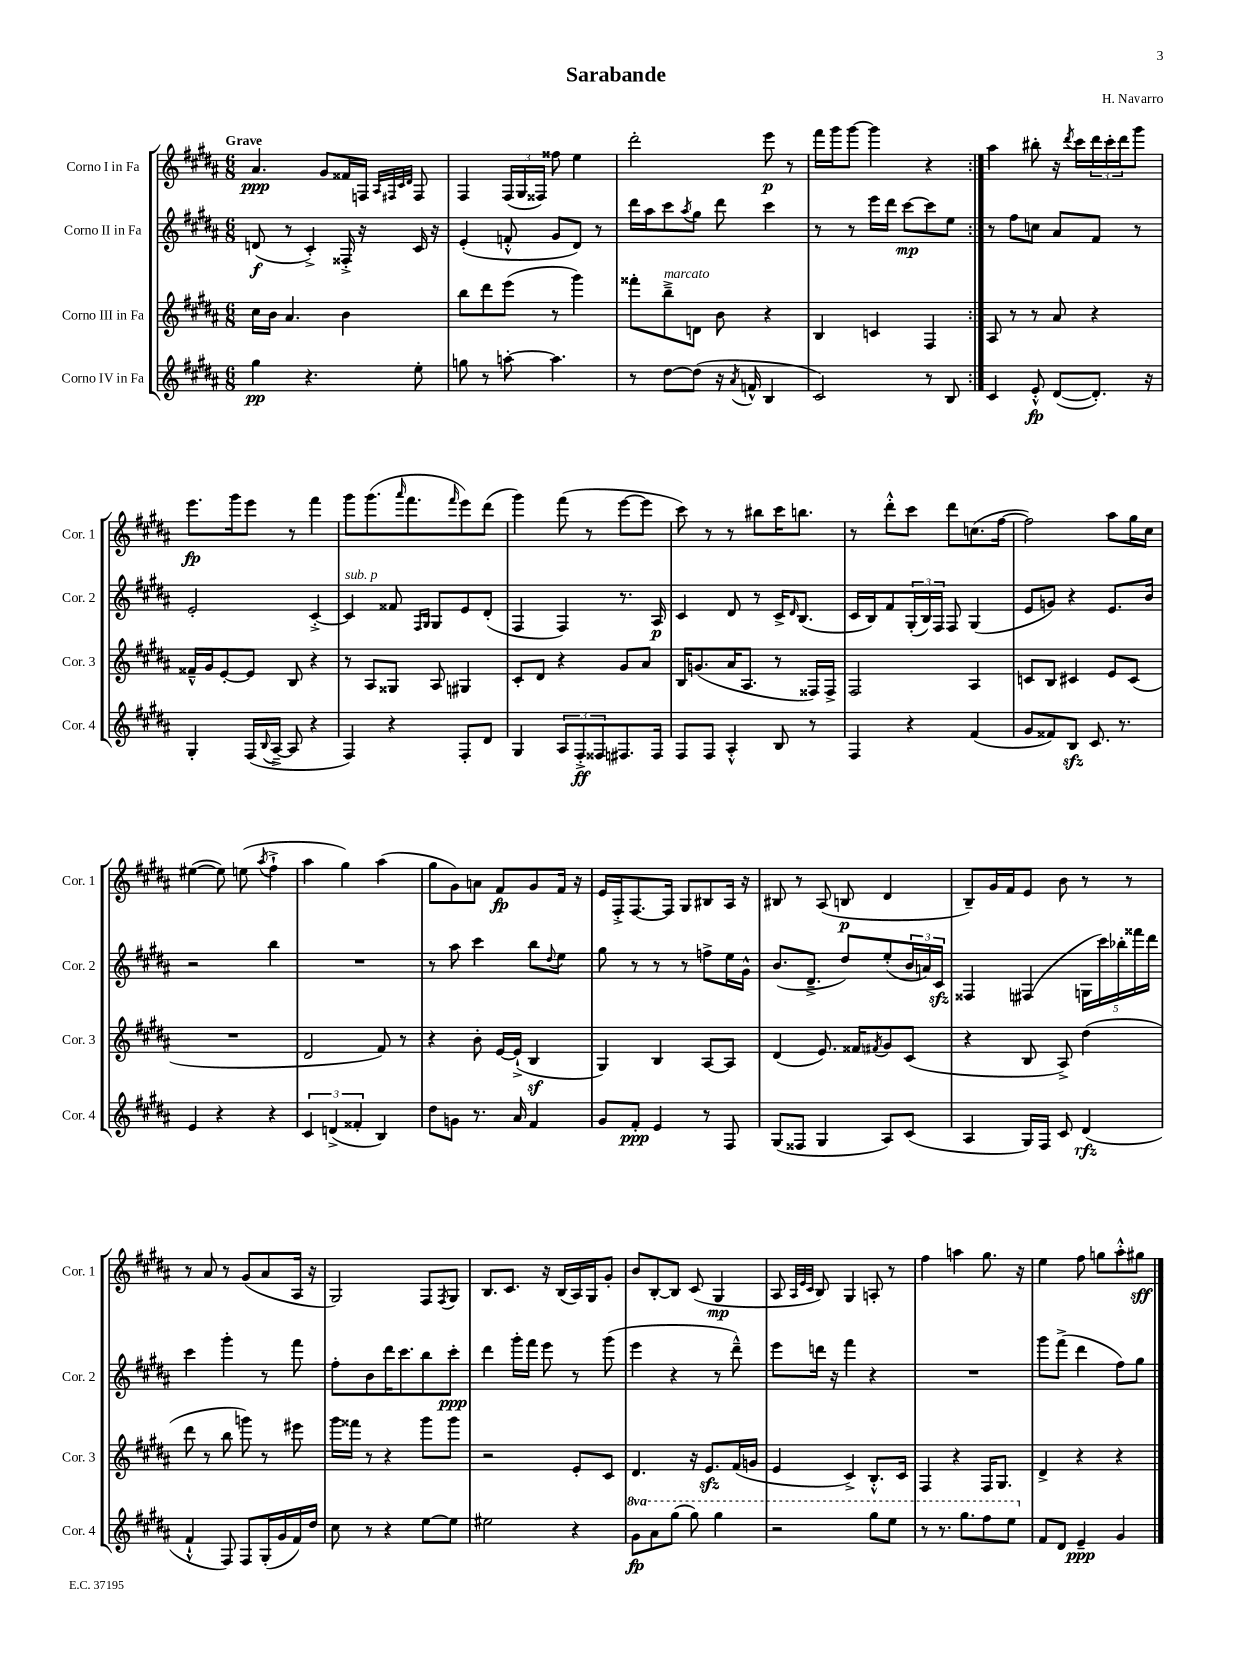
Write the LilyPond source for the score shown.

\header { title = "Sarabande" composer = "H. Navarro" }
<<
\new StaffGroup <<
\new Staff = "s0" \with { instrumentName = "Corno I in Fa" shortInstrumentName = "Cor. 1" } {
    \clef treble \key b \major \numericTimeSignature \time 6/8 \tempo "Grave"
    \repeat volta 2 { ais'4.\ppp gis'8 fisis'16 f16 \grace { ais32 fis32 cis'32 dis'32 } fis8 |
    fis4 \tuplet 3/2 { fis16( gis16 fisis16) } fisis''8 e''4 |
    dis'''2-. e'''8\p r8 |
    fis'''16 gis'''16 gis'''8~ gis'''4 r4 | }
    ais''4 bis''8-. r16 \acciaccatura { dis'''8 } cis'''16 \tuplet 3/2 { dis'''16 cis'''16-. dis'''16 } gis'''8 |
    e'''8.\fp gis'''16 e'''8 r8 fis'''4 |
    gis'''8 gis'''8.( \grace { ais'''16 } fis'''8. \grace { fis'''16 } e'''8) dis'''8( |
    gis'''4) fis'''8( r8 e'''8~ e'''8 |
    cis'''8) r8 r8 bis''8 cis'''16 b''8. |
    r8 dis'''8-.-^ cis'''8 dis'''8 c''8.( fis''16~ |
    fis''2) ais''8 gis''16 cis''16 |
    eis''4~( eis''8) e''8( \acciaccatura { ais''8 } fis''4-!-> |
    ais''4 gis''4) ais''4( |
    gis''8 gis'8) a'8 fis'8\fp gis'8 fis'16 r16 |
    e'16 fis16-.-> fis8.~ fis16 gis8 bis8 ais16 r16 |
    bis8 r8 ais8( b8\p dis'4 |
    b8--) gis'16 fis'16 e'8 b'8 r8 r8 |
    r8 ais'8 r8 gis'8( ais'8 ais16 r16 |
    gis2) fis8 \acciaccatura { fis8 } gis8 |
    b8. cis'8. r16 b16( ais16) gis16 gis'8-. |
    b'8 b8~-. b8 cis'8( gis4\mp |
    ais8 \grace { ais32 e'32 cis'32 } b8) gis4 a8-. r8 |
    fis''4 a''4 gis''8. r16 |
    e''4 fis''8 g''8 ais''8-.-^ gis''8\sff \bar "|." |
}
\new Staff = "s1" \with { instrumentName = "Corno II in Fa" shortInstrumentName = "Cor. 2" } {
    \clef treble \key b \major \numericTimeSignature \time 6/8
    \repeat volta 2 { d'8\f( r8 cis'4-.->) fisis16-.-> r16 cis'16 r16 |
    e'4-.( f'8-.-^ gis'8 dis'8) r8 |
    dis'''16 ais''16 cis'''8 \acciaccatura { ais''8 } gis''8 dis'''8 cis'''4 |
    r8 r8 e'''16 dis'''16 cis'''8~\mp cis'''8 e''8 | }
    r8 fis''8 c''8 ais'8 fis'8 r8 |
    e'2-. cis'4~-.-> |
    cis'4^\markup { \italic "sub. p" } fisis'8 \grace { fis16 gis16 } gis8 e'8 dis'8-.( |
    fis4 fis4) r8. ais16\p |
    cis'4 dis'8 r8 cis'16-> \grace { dis'16 } b8.( |
    cis'16 b16) fis'8 \tuplet 3/2 { gis16-.( b16) fis16 } fis8 gis4( |
    e'8 g'8) r4 e'8. b'16 |
    r2 b''4 |
    R2. |
    r8 ais''8 cis'''4 b''8 \appoggiatura { dis''8 } e''8 |
    gis''8 r8 r8 r8 f''8-> e''16 gis'16-^ |
    b'8.( dis'8.---> dis''8) e''8-.( \tuplet 3/2 { b'16 a'16) cis'16\sfz } |
    fisis4 fis4( \tuplet 5/4 { g16 cis'''16) bes''16-. fisis'''16 dis'''16 } |
    cis'''4 gis'''4-. r8 fis'''8 |
    fis''8-. b'8 dis'''16 cis'''8. b''8 cis'''8-.\ppp |
    dis'''4 gis'''16-. fis'''16 e'''8 r8 gis'''8( |
    e'''4 r4 r8 dis'''8---^) |
    e'''8 d'''16 r16 fis'''4 r4 |
    R2. |
    gis'''8 fis'''8->( dis'''4 fis''8) gis''8 \bar "|." |
}
\new Staff = "s2" \with { instrumentName = "Corno III in Fa" shortInstrumentName = "Cor. 3" } {
    \clef treble \key b \major \numericTimeSignature \time 6/8
    \repeat volta 2 { cis''16 b'16 ais'4. b'4 |
    b''8 dis'''8 e'''8( r8 gis'''4) |
    fisis'''8-. b''8--->^\markup { \italic "marcato" } d'8 b'8 r4 |
    b4 c'4 fis4 | }
    ais8 r8 r8 ais'8 r4 |
    fisis'16---^ gis'16 e'8~-. e'8 b8 r4 |
    r8 ais8 gisis8 ais8 gis4 |
    cis'8-. dis'8 r4 gis'8 ais'8 |
    b16 g'8.( ais'16 ais8. r8 fisis16) fisis16-> |
    fis2 ais4 |
    c'8 b8 cis'4 e'8 cis'8( |
    R2. |
    dis'2 fis'8) r8 |
    r4 b'8-. e'16~ e'16-!->( b4\sf |
    gis4) b4 ais8~ ais8 |
    dis'4( e'8.) fisis'16 \acciaccatura { fis'8 } gis'8 cis'8( |
    r4 b8 ais8->) dis''4( |
    dis'''8 r8 b''8 g'''8) r8 eis'''8 |
    gis'''16 fisis'''16 r8 r4 gis'''8 gis'''8 |
    r2 e'8-. cis'8 |
    dis'4. r16 e'8.\sfz fis'16( g'16 |
    e'4 cis'4->) b8.-.-^ cis'16 |
    fis4 r4 fis16 gis8. |
    dis'4-> r4 r4 \bar "|." |
}
\new Staff = "s3" \with { instrumentName = "Corno IV in Fa" shortInstrumentName = "Cor. 4" } {
    \clef treble \key b \major \numericTimeSignature \time 6/8 \set Staff.ottavationMarkups = #ottavation-simple-ordinals
    \repeat volta 2 { gis''4\pp r4. e''8-. |
    g''8 r8 a''8~-. a''4. |
    r8 dis''8~ dis''8( r16 \acciaccatura { ais'8 } f'16-^ b4 |
    cis'2) r8 b8 | }
    cis'4 e'8-.-^\fp dis'8~( dis'8.-.) r16 |
    gis4-. fis16( \appoggiatura { b8 } ais16~---> ais8 r4 |
    fis4) r4 fis8-. dis'8 |
    gis4 \tuplet 3/2 { ais8 fis8-.->\ff fisis8 } fis8. fis16 |
    fis8 fis8 ais4-.-^ b8 r8 |
    fis4 r4 fis'4( |
    gis'8 fisis'8) b8\sfz cis'8. r8. |
    e'4 r4 r4 |
    \tuplet 3/2 { cis'4 d'4->( fisis'4-. } b4) |
    dis''8 g'8 r8. ais'16 fis'4 |
    gis'8 fis'8-.\ppp e'4 r8 fis8 |
    gis8( fisis8 gis4 ais8) cis'8( |
    ais4 gis16) fis16 cis'8 dis'4\rfz( |
    fis'4-!-^ fis8) fis8 gis16-.( gis'16 fis'16) dis''16 |
    cis''8 r8 r4 e''8~ e''8 |
    eis''2 r4 |
    \ottava #1 gis''8\fp ais''8 gis'''8( gis'''8) gis'''4 |
    r2 gis'''8 e'''8 |
    r8 r8. gis'''8. fis'''8 e'''8 \ottava #0 |
    fis'8 dis'8 e'4--\ppp gis'4 \bar "|." |
}
>>
>>
\layout { \context { \Score \remove "Bar_number_engraver" } }
